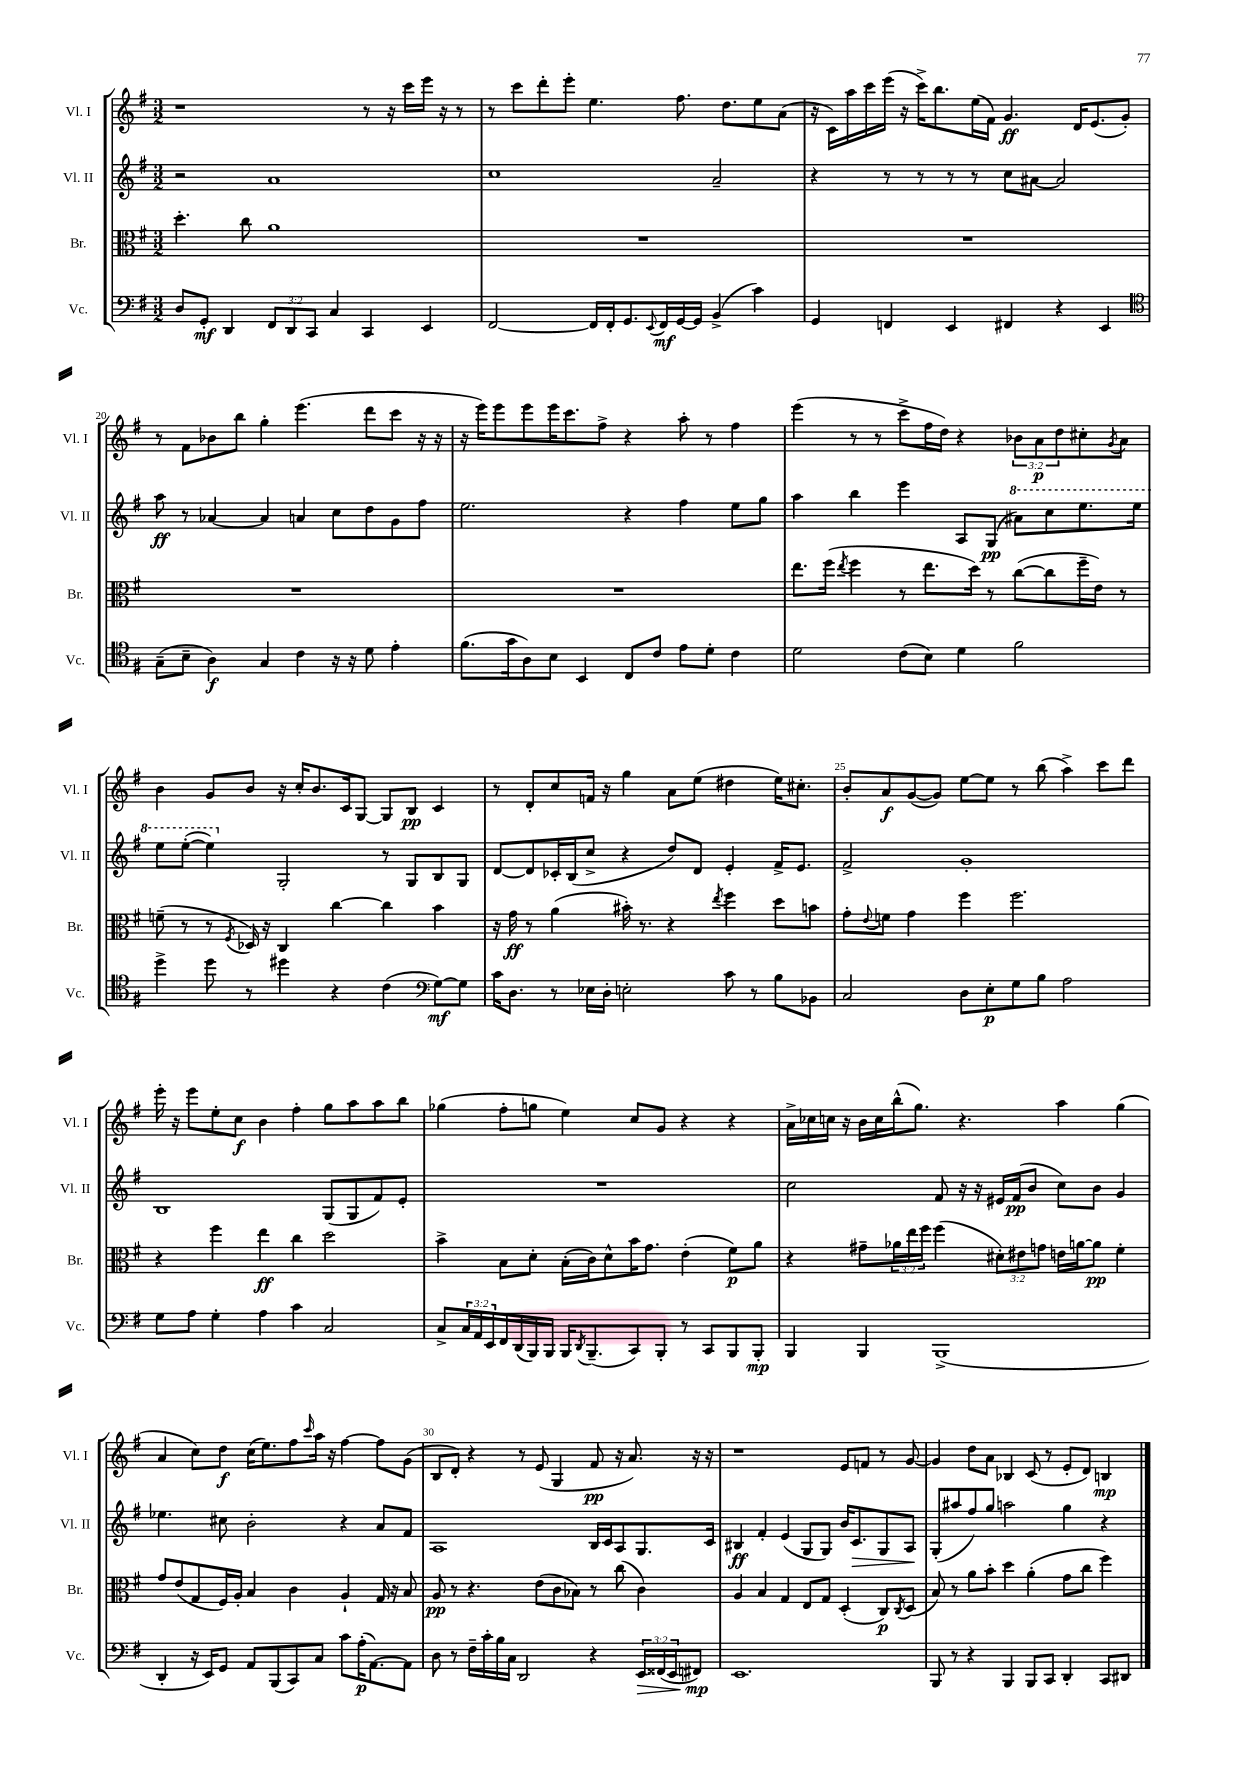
<<
\new StaffGroup <<
\new Staff = "s0" \with { instrumentName = "Vl. I" shortInstrumentName = "Vl. I" } {
    \clef treble \key g \major \numericTimeSignature \time 3/2 \override Staff.TupletNumber.text = #tuplet-number::calc-fraction-text
    r1 r8 r16 c'''16 e'''16 r16 r8 |
    r8 c'''8 d'''8-. e'''8-. e''4. fis''8. d''8. e''8 a'8( |
    r16 c'16) a''16 c'''16 e'''16( r16 c'''16->) b''8. e''16( fis'16) g'4.\ff d'16 e'8.( g'8-.) |
    r8 fis'8 bes'8 b''8 g''4-. e'''4.( d'''8 c'''8 r16 r16 |
    r16 e'''16) e'''8 e'''8 e'''16 c'''8. fis''8-> r4 a''8-. r8 fis''4 |
    e'''4( r8 r8 c'''8-> fis''16 d''16) r4 \tuplet 3/2 { bes'8 a'8\p d''8 } cis''8-. \acciaccatura { g'8 } a'8 |
    b'4 g'8 b'8 r16 c''16-. b'8. c'16 g8~ g8 b8\pp c'4 |
    r8 d'8-. c''8 f'16 r16 g''4 a'8 e''8( dis''4 e''16) cis''8.-. |
    b'8-. a'8\f g'8~( g'8) e''8~ e''8 r8 b''8( a''4->) c'''8 d'''8 |
    e'''16-. r16 e'''8 e''8-. c''8\f b'4 fis''4-. g''8 a''8 a''8 b''8 |
    ges''4( fis''8-. g''8 e''4) c''8 g'8 r4 r4 |
    a'16-> ces''16 c''16 r16 b'16 c''16 b''16-^( g''8.) r4. a''4 g''4( |
    a'4 c''8) d''8\f c''16( e''8.) fis''8 \grace { c'''16 } a''16 r16 fis''4~ fis''8 g'8( |
    b8 d'8-.) r4 r8 e'8( g4 fis'8\pp r16 a'8.) r16 r16 |
    r1 e'8 f'8 r8 g'8~ |
    g'4 d''8 a'8 bes4 c'8( r8 e'8-. d'8) b4\mp \bar "|." |
}
\new Staff = "s1" \with { instrumentName = "Vl. II" shortInstrumentName = "Vl. II" } {
    \clef treble \key g \major \numericTimeSignature \time 3/2
    r2 a'1 |
    c''1 a'2-- |
    r4 r8 r8 r8 r8 c''8 ais'8~ ais'2 |
    a''8\ff r8 aes'4~ aes'4 a'4 c''8 d''8 g'8 fis''8 |
    e''2. r4 fis''4 e''8 g''8 |
    a''4 b''4 e'''4 a8 g8\pp( \ottava #1 ais''8) c'''8 e'''8. e'''16 |
    e'''8 e'''8~-.( e'''4) \ottava #0 g2-. r8 g8 b8 g8 |
    d'8~ d'8 ces'16-. b16( c''8-> r4 d''8) d'8 e'4-. fis'16-> e'8. |
    fis'2-> g'1-. |
    b1 g8( g8 fis'8) e'8-. |
    R1. |
    c''2 fis'8 r16 r16 eis'16 fis'16\pp( b'8 c''8) b'8 g'4 |
    ees''4. cis''8 b'2-. r4 a'8 fis'8 |
    a1 b16 c'16 a8 g8. c'16 |
    bis4\ff fis'4-. e'4( g8 g8) b'16 c'8.\> g8 a8\! |
    g8-.( ais''8 fis''8) g''8 a''2 g''4 r4 \bar "|." |
}
\new Staff = "s2" \with { instrumentName = "Br." shortInstrumentName = "Br." } {
    \clef alto \key g \major \numericTimeSignature \time 3/2 \override Staff.TupletNumber.text = #tuplet-number::calc-fraction-text
    d''4.-. c''8 a'1 |
    R1. |
    R1. |
    R1. |
    R1. |
    e''8. fis''16( \acciaccatura { e''8 } fis''4 r8 e''8. d''16) r8 c''8~( c''8 fis''16-- e'16) r8 |
    f'8--( r8 r8 \acciaccatura { fis8 } des16) r16 c4 c''4~ c''4 b'4 |
    r16 g'16\ff r8 a'4( bis'16-.) r8. r4 \acciaccatura { e''8 } fis''4 d''8 b'8 |
    g'8-. \appoggiatura { e'8 } f'8 g'4 fis''4 fis''2. |
    r4 fis''4 e''4\ff c''4 d''2 |
    b'4-> b8 d'8-. b16-.( c'16) d'8-^ b'16 g'8. e'4-.( fis'8\p) a'8 |
    r4 gis'8-- \tuplet 3/2 { aes'16 e''16 fis''16 } fis''4( \tuplet 3/2 { dis'8-.) eis'8 g'8 } e'16 a'16~ a'8\pp fis'4-. |
    g'8 e'8( g8 fis16) a16-. b4 c'4 a4-! g16 r16 b8 |
    a8\pp r8 r4. e'8( c'8 bes8) r8 c''8( c'4) |
    a4 b4 g4 e8 g8 d4-.( c8\p) \acciaccatura { c8 } d8( |
    b8) r8 a'8 b'8-. d''4 a'4-.( g'8 c''8 fis''4) \bar "|." |
}
\new Staff = "s3" \with { instrumentName = "Vc." shortInstrumentName = "Vc." } {
    \clef bass \key g \major \numericTimeSignature \time 3/2 \override Staff.TupletNumber.text = #tuplet-number::calc-fraction-text
    d8 g,8-.\mf d,4 \tuplet 3/2 { fis,8 d,8 c,8 } c4 c,4 e,4 |
    fis,2~ fis,16 fis,16-. g,8. \appoggiatura { e,8 } fis,16\mf g,16~ g,16 b,4->( c'4) |
    g,4 f,4 e,4 fis,4 r4 e,4 |
    \clef tenor g8--( b8-- a4\f) g4 c'4 r16 r16 d'8 e'4-. |
    fis'8.( g'16 a8) b8 b,4 c8 c'8 e'8 d'8-. c'4 |
    d'2 c'8( b8) d'4 fis'2 |
    d''4-> d''8 r8 dis''4 r4 c'4( \clef bass g8~\mf) g8 |
    c'16 d8. r8 ees16 d16-. e2-. c'8 r8 b8 bes,8 |
    c2 d8 e8-.\p g8 b8 a2 |
    g8 a8 g4-. a4 c'4 c2 |
    c8-> \tuplet 3/2 { c16 a,16 e,16 } fis,16 d,16( b,,16) b,,16 b,,16 \acciaccatura { d,8 } b,,8.--( c,8) b,,8-. r8 c,8 b,,8 b,,8-.\mp |
    b,,4 b,,4 b,,1->( |
    d,4-. r16 e,16) g,8 a,8 b,,8( c,8) c8 c'8 a16-.\p( a,8.~) a,8 |
    d8 r8 fis16-- c'16-. b16 c16 d,2 r4 \tuplet 3/2 { e,16\> fisis,16( e,16 } fis,8\mp\!) |
    e,1. |
    b,,8 r8 r4 b,,4 b,,8 c,8 d,4-. c,8 dis,8 \bar "|." |
}
>>
>>
\layout { \context { \Score currentBarNumber = #17 \override BarNumber.break-visibility = ##(#f #t #t) barNumberVisibility = #(every-nth-bar-number-visible 5) } }
